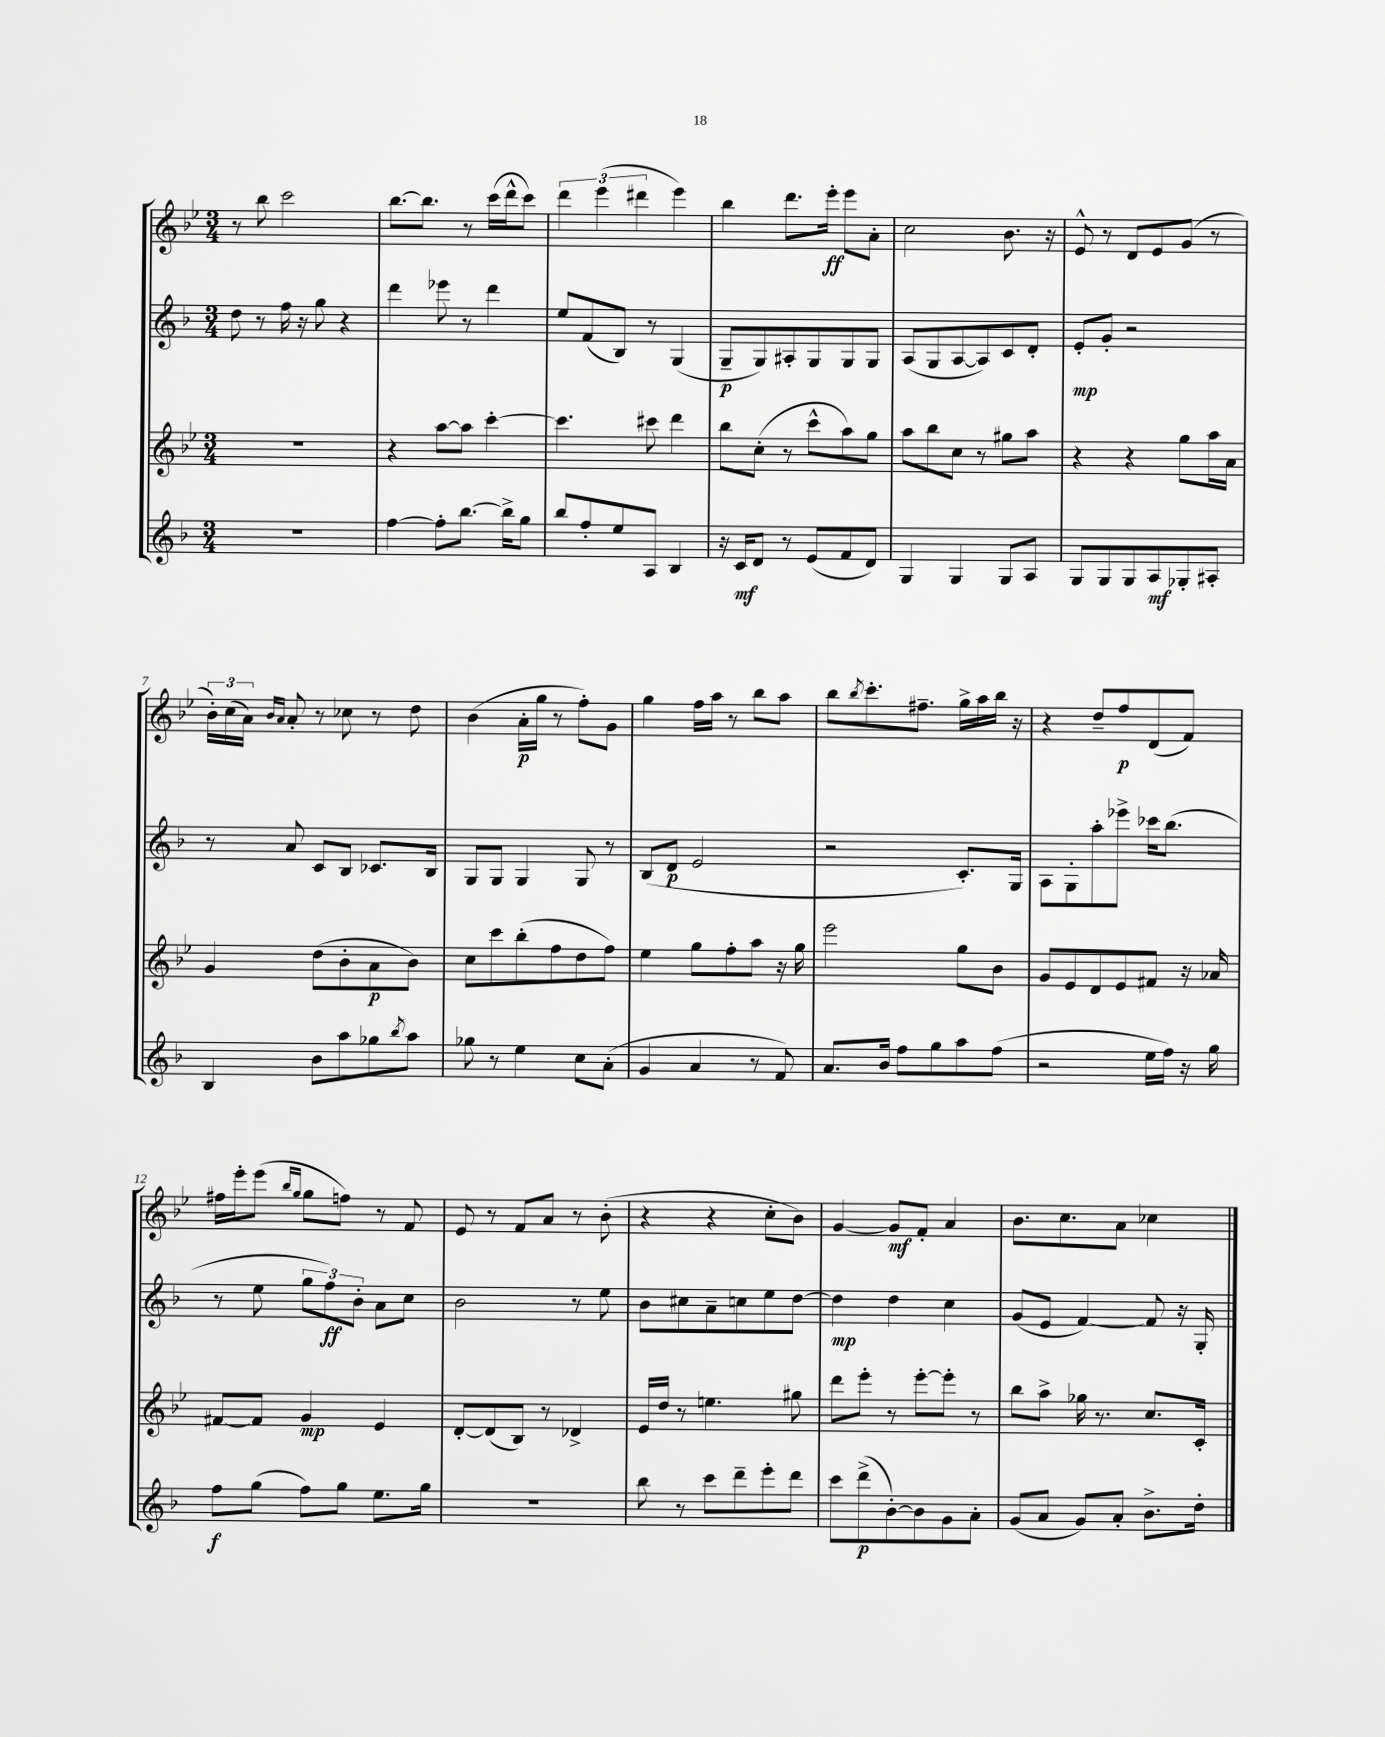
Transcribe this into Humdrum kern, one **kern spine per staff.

**kern	**dynam	**kern	**dynam	**kern	**dynam	**kern	**dynam
*part4	*part4	*part3	*part3	*part2	*part2	*part1	*part1
*staff4	*staff4	*staff3	*staff3	*staff2	*staff2	*staff1	*staff1
*clefG2	*	*clefG2	*	*clefG2	*	*clefG2	*
*k[b-]	*	*k[b-e-]	*	*k[b-]	*	*k[b-e-]	*
*M3/4	*	*M3/4	*	*M3/4	*	*M3/4	*
=1	=1	=1	=1	=1	=1	=1	=1
2.r	.	2.r	.	8dd\	.	8r	.
.	.	.	.	8r	.	8bb-\	.
.	.	.	.	16ff\	.	2ccc\	.
.	.	.	.	16r	.	.	.
.	.	.	.	8gg\	.	.	.
.	.	.	.	4r	.	.	.
=2	=2	=2	=2	=2	=2	=2	=2
[4ff\	.	4r	.	4ddd\	.	[8.bb-\L	.
.	.	.	.	.	.	8.bb-\J]	.
8ff'\L]	.	[8aa\L	.	8eee-X\	.	.	.
[8.bb-\J	.	8aa\J]	.	8r	.	8r	.
.	.	[4ccc'\	.	4ddd\	.	(16ccc\LL	.
16bb-^\KL]	.	.	.	.	.	16ddd^^\J	.
8gg\J	.	.	.	.	.	8ccc\J)	.
=3	=3	=3	=3	=3	=3	=3	=3
8bb-/L	.	4.ccc\]	.	8ee/L	.	6ddd\	.
8ff'/	.	.	.	(8f/	.	.	.
.	.	.	.	.	.	(6eee-\	.
8ee/	.	.	.	8B-/J)	.	.	.
.	.	.	.	.	.	6ddd#X\	.
8A/J	.	8ccc#X\	.	8r	.	.	.
4B-/	.	4ddd\	.	(4G/	.	4eee-\)	.
=4	=4	=4	=4	=4	=4	=4	=4
16r	.	8bb-\L	.	8G~/L	p	4bb-\	.
16c/KL	mf	.	.	.	.	.	.
8d/J	.	(8cc'\J	.	8G/)	.	.	.
8r	.	8r	.	8A#X'/	.	8.ddd\L	.
(8e/L	.	8ccc^^\L	.	8G/	.	.	.
.	.	.	.	.	.	16eee-'\Jk	ff
8f/	.	8aa\)	.	8G/	.	8eee-\L	.
8d/J)	.	8gg\J	.	8G/J	.	8a'\J	.
=5	=5	=5	=5	=5	=5	=5	=5
4G/	.	8aa\L	.	(8A/L	.	2cc\	.
.	.	8bb-\	.	8G/	.	.	.
4G/	.	8cc\J	.	[8A/	.	.	.
.	.	8r	.	8A/])	.	.	.
8G/L	.	8gg#X\L	.	8c/	.	8.b-\	.
8A/J	.	8aa\J	.	8d'/J	.	.	.
.	.	.	.	.	.	16r	.
=6	=6	=6	=6	=6	=6	=6	=6
8G/L	.	4r	.	8e'/L	mp	8e-^^/	.
8G/	.	.	.	8g'/J	.	8r	.
8G/	.	4r	.	2r	.	8d/L	.
8A/	mf	.	.	.	.	8e-/	.
8G-X'/	.	8gg\L	.	.	.	(8g/J	.
8A#X'/J	.	16aa\L	.	.	.	8r	.
.	.	16a\JJ	.	.	.	.	.
!!LO:LB:g=z
=7	=7	=7	=7	=7	=7	=7	=7
4B-/	.	4g/	.	8r	.	24b-'\LL)	.
.	.	.	.	.	.	(24cc\	.
.	.	.	.	.	.	24a\JJ)	.
.	.	.	.	.	.	16qqb-/LL	.
.	.	.	.	.	.	16qqa/JJ	.
.	.	.	.	8a/	.	8a'/	.
8b-\L	.	(8dd\L	.	8c/L	.	8r	.
8aa\	.	8b-'\	.	8B-/J	.	8cc-X\	.
8gg-X\	.	8a\	p	8.c-X/L	.	8r	.
8qbb-/	.	.	.	.	.	.	.
8aa\J	.	8b-\J)	.	.	.	8dd\	.
.	.	.	.	16B-/Jk	.	.	.
=8	=8	=8	=8	=8	=8	=8	=8
8gg-X\	.	8cc\L	.	8G/L	.	(4b-\	.
8r	.	8ccc\	.	8G/J	.	.	.
4ee\	.	(8bb-'\	.	4G/	.	16a'\LL	p
.	.	.	.	.	.	16gg\JJ	.
.	.	8ff\	.	.	.	8r	.
8cc\L	.	8dd\	.	8G/	.	8ff'\L)	.
(8a'\J	.	8ff\J)	.	8r	.	8g\J	.
=9	=9	=9	=9	=9	=9	=9	=9
4g/	.	4ee-\	.	(8B-/L	.	4gg\	.
.	.	.	.	8d/J	p	.	.
4a/	.	8gg\L	.	2e/	.	16ff\LL	.
.	.	.	.	.	.	16aa\JJ	.
.	.	8ff'\	.	.	.	8r	.
8r	.	8aa\J	.	.	.	8bb-\L	.
8f/)	.	16r	.	.	.	8aa\J	.
.	.	16gg\	.	.	.	.	.
=10	=10	=10	=10	=10	=10	=10	=10
8.a/L	.	2eee-\	.	2r	.	8bb-\L	.
.	.	.	.	.	.	8qbb-/	.
.	.	.	.	.	.	8.ccc'\	.
16b-/Jk	.	.	.	.	.	.	.
8ff\L	.	.	.	.	.	.	.
.	.	.	.	.	.	8.ff#X~\J	.
8gg\	.	.	.	.	.	.	.
8aa\	.	8gg\L	.	8.c'/L)	.	16gg^\LL	.
.	.	.	.	.	.	16aa\	.
(8ff\J	.	8b-\J	.	.	.	16bb-\JJ	.
.	.	.	.	16G/Jk	.	16r	.
=11	=11	=11	=11	=11	=11	=11	=11
2r	.	8g/L	.	8A\L	.	4r	.
.	.	8e-/	.	8G'\	.	.	.
.	.	8d/	.	8aa'\	.	8dd~/L	.
.	.	8e-/	.	8eee-X^\J	.	8ff/	p
16ee\LL	.	8f#X/J	.	16ccc-X\KL	.	(8d/	.
16ff\JJ)	.	.	.	(8.bb-\J	.	.	.
16r	.	16r	.	.	.	8f/J)	.
16gg\	.	16a-X/	.	.	.	.	.
!!LO:LB:g=z
=12	=12	=12	=12	=12	=12	=12	=12
8ff\L	f	[8f#X/L	.	8r	.	16ff#X\LL	.
.	.	.	.	.	.	16eee-'\J	.
(8gg\J	.	8f#/J]	.	8ee\	.	(8eee-\J	.
.	.	.	.	.	.	16qqbb-/LL	.
.	.	.	.	.	.	16qqgg/JJ	.
8ff\L)	.	4g/	mp	12gg\L	.	8gg\L	.
.	.	.	.	12ff\)	ff	.	.
8gg\J	.	.	.	.	.	8ffn\J)	.
.	.	.	.	12b-'\J	.	.	.
8.ee\L	.	4e-/	.	8a\L	.	8r	.
.	.	.	.	8cc\J	.	8f/	.
16gg\Jk	.	.	.	.	.	.	.
=13	=13	=13	=13	=13	=13	=13	=13
2.r	.	[8d'/L	.	2b-\	.	8e-/	.
.	.	(8d/]	.	.	.	8r	.
.	.	8B-/J)	.	.	.	8f/L	.
.	.	8r	.	.	.	8a/J	.
.	.	4d-X^/	.	8r	.	8r	.
.	.	.	.	8ee\	.	(8b-'\	.
=14	=14	=14	=14	=14	=14	=14	=14
8bb-\	.	16e-/LL	.	8b-\L	.	4r	.
.	.	16dd/JJ	.	.	.	.	.
8r	.	8r	.	8cc#X\	.	.	.
8ccc\L	.	4.een\	.	8a~\	.	4r	.
8ddd~\	.	.	.	8ccn\	.	.	.
8eee'\	.	.	.	8ee\	.	8cc'\L	.
8ddd\J	.	8gg#X\	.	[8dd\J	.	8b-\J)	.
=15	=15	=15	=15	=15	=15	=15	=15
8ccc\L	.	8ddd\L	.	4dd\]	mp	[4g/	.
(8ddd^\	p	8eee-'\J	.	.	.	.	.
[8b-'\)	.	8r	.	4dd\	.	8g/L]	mf
8b-\]	.	[8eee-'\L	.	.	.	8f'/J	.
8g\	.	8eee-'\J]	.	4cc\	.	4a/	.
8a'\J	.	8r	.	.	.	.	.
=16	=16	=16	=16	=16	=16	=16	=16
(8g/L	.	8bb-\L	.	(8g/L	.	8.b-\L	.
8a/J	.	8aa^\J	.	8e/J	.	.	.
.	.	.	.	.	.	8.cc\	.
8g/L)	.	16gg-X\	.	[4f/)	.	.	.
.	.	8.r	.	.	.	.	.
8a'/J	.	.	.	.	.	8a\J	.
8.b-^\L	.	8.cc/L	.	8f/]	.	4cc-X\	.
.	.	.	.	16r	.	.	.
16dd'\Jk	.	16c'/Jk	.	16G'/	.	.	.
==	==	==	==	==	==	==	==
*-	*-	*-	*-	*-	*-	*-	*-
